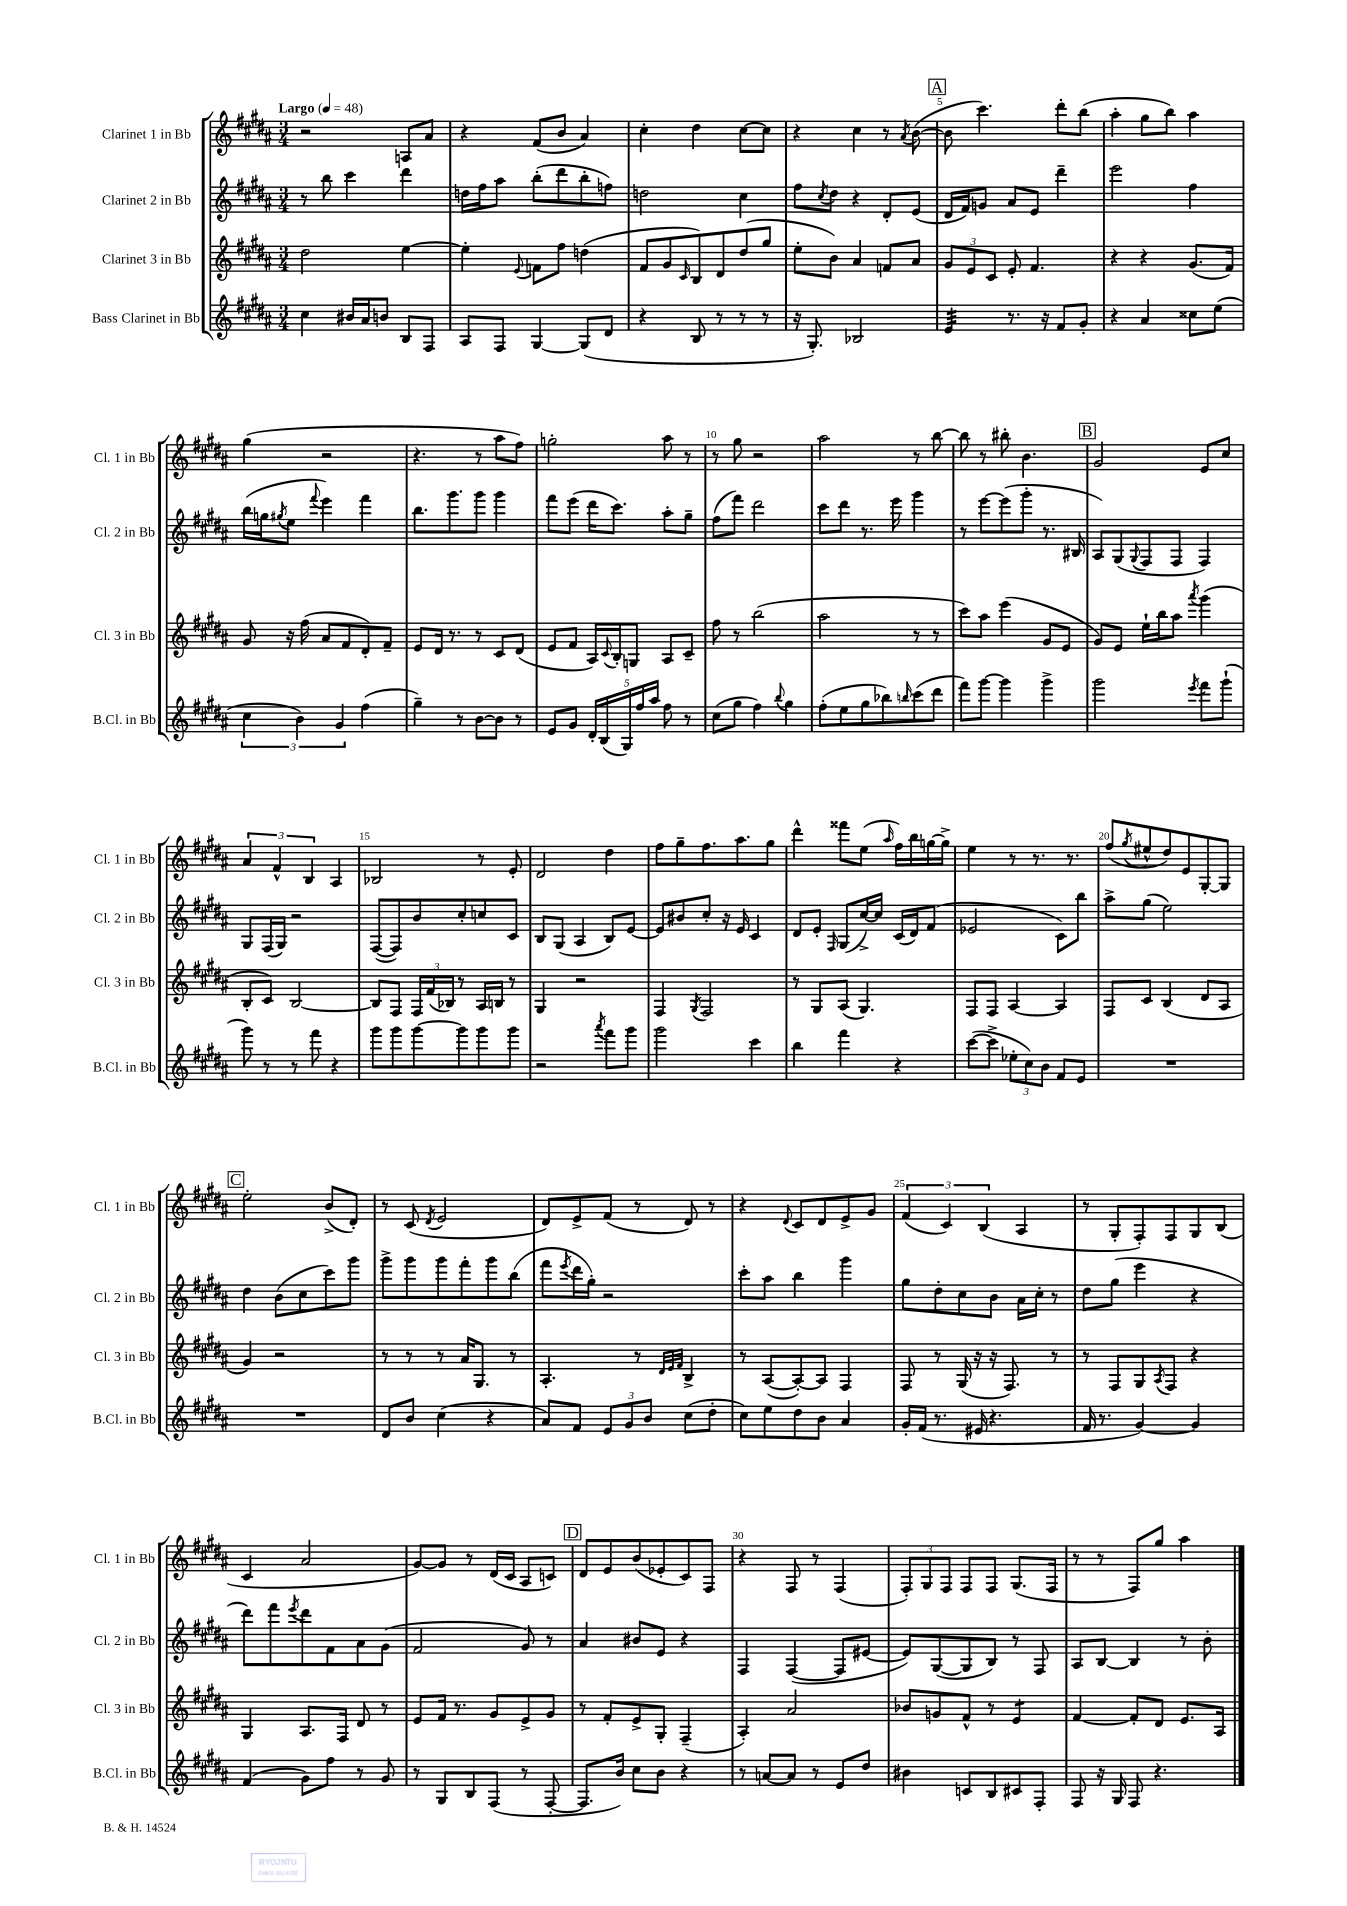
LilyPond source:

<<
\new StaffGroup <<
\new Staff = "s0" \with { instrumentName = "Clarinet 1 in Bb" shortInstrumentName = "Cl. 1 in Bb" } {
    \clef treble \key b \major \numericTimeSignature \time 3/4 \tempo "Largo" 4 = 48
    r2 a8 ais'8 |
    r4 fis'8( b'8 ais'4) |
    cis''4-. dis''4 cis''8~ cis''8 |
    r4 cis''4 r8 \acciaccatura { ais'8 } b'8~( |
    \mark \markup { \box "A" } b'8 cis'''4.) dis'''8-. b''8( |
    ais''4-. gis''8 b''8) ais''4 |
    gis''4( r2 |
    r4. r8 ais''8 fis''8) |
    g''2-. ais''8 r8 |
    r8 gis''8 r2 |
    ais''2 r8 b''8~ |
    b''8 r8 bis''8-. b'4. |
    \mark \markup { \box "B" } gis'2 e'8 cis''8 |
    \tuplet 3/2 { ais'4 fis'4-^ b4 } ais4 |
    bes2 r8 e'8-. |
    dis'2 dis''4 |
    fis''8 gis''8-- fis''8. ais''8. gis''8 |
    dis'''4-^ fisis'''8 e''8( \grace { ais''16 } fis''16) b''16 g''16~ g''16-> |
    e''4 r8 r8. r8. |
    fis''8( \acciaccatura { gis''8 } eis''8-^ dis''8) e'8 gis8~-. gis8 |
    \mark \markup { \box "C" } e''2-. b'8->( dis'8-.) |
    r8 cis'8( \acciaccatura { dis'8 } e'2 |
    dis'8) e'8-> fis'8( r8 dis'8) r8 |
    r4 \appoggiatura { dis'8 } cis'8 dis'8 e'8-> gis'8 |
    \tuplet 3/2 { fis'4( cis'4) b4( } ais4 |
    r8 gis8-. fis8-.) fis8 gis8 b8( |
    cis'4 ais'2 |
    gis'8~) gis'8 r8 dis'16( cis'16 ais8 c'8) |
    \mark \markup { \box "D" } dis'8 e'8 b'8( ees'8-. cis'8) fis8 |
    r4 fis8 r8 fis4( |
    \tuplet 3/2 { fis8-.) gis8 fis8 } fis8 fis8 gis8.( fis16 |
    r8 r8 fis8) gis''8 ais''4 \bar "|." |
}
\new Staff = "s1" \with { instrumentName = "Clarinet 2 in Bb" shortInstrumentName = "Cl. 2 in Bb" } {
    \clef treble \key b \major \numericTimeSignature \time 3/4
    r8 b''8 cis'''4 dis'''4 |
    d''16 fis''16 ais''8 b''8-.( dis'''8 b''8-. f''8) |
    d''2 cis''4 |
    fis''8 \acciaccatura { cis''8 } dis''8 r4 dis'8-. e'8( |
    \mark \markup { \box "A" } dis'16 fis'16) g'8 ais'8 e'8 dis'''4-- |
    e'''2 fis''4 |
    b''16( g''16 \acciaccatura { gis''8 } e''8 \appoggiatura { fis'''8 } e'''4) fis'''4 |
    b''8. gis'''8. gis'''8 gis'''4 |
    fis'''8 e'''8( dis'''16 cis'''8.) ais''8-. gis''8-- |
    fis''8( fis'''8) dis'''2 |
    cis'''8 dis'''8 r8. e'''16 gis'''4 |
    r8 e'''8~ e'''8( gis'''8-. r8. bis16 |
    \mark \markup { \box "B" } ais8) gis8( \appoggiatura { gis8 } fis8 fis8 fis4) |
    gis8 fis16( gis16) r2 |
    fis8~( fis8) b'8 cis''8-. c''8 cis'8 |
    b8 gis8( ais4 b8) e'8~ |
    e'8 bis'8 cis''8-. r16 e'16 cis'4 |
    dis'8 e'8-. \grace { fis16 } gis8( cis''16~->) cis''16 cis'16( dis'16) fis'8( |
    ees'2 cis'8) b''8 |
    ais''8-> gis''8( e''2) |
    \mark \markup { \box "C" } dis''4 b'8( cis''8 cis'''8) gis'''8 |
    gis'''8-> gis'''8 gis'''8 fis'''8-. gis'''8 b''8( |
    fis'''8 \acciaccatura { e'''8 } dis'''16 gis''16-.) r2 |
    cis'''8-. ais''8 b''4 gis'''4 |
    gis''8 dis''8-. cis''8 b'8 ais'16 cis''16-. r8 |
    dis''8 gis''8( e'''4 r4 |
    dis'''8) fis'''8 \acciaccatura { e'''8 } dis'''8 fis'8 ais'8 gis'8( |
    fis'2 gis'8) r8 |
    \mark \markup { \box "D" } ais'4 bis'8 e'8 r4 |
    fis4 fis4~( fis8 eis'8~ |
    eis'8) gis8~( gis8 b8) r8 fis8 |
    ais8 b8~ b4 r8 b'8-. \bar "|." |
}
\new Staff = "s2" \with { instrumentName = "Clarinet 3 in Bb" shortInstrumentName = "Cl. 3 in Bb" } {
    \clef treble \key b \major \numericTimeSignature \time 3/4
    dis''2 e''4~ |
    e''4-. \appoggiatura { e'8 } f'8 fis''8 d''4( |
    fis'8 gis'8 \grace { cis'16 } b8) dis'8 dis''8( gis''8 |
    e''8-. b'8) ais'4 f'8 ais'8 |
    \mark \markup { \box "A" } \tuplet 3/2 { gis'8 e'8 cis'8 } e'8-. fis'4. |
    r4 r4 gis'8.( fis'16) |
    gis'8 r16 fis''16( ais'8 fis'8 dis'8-.) fis'8-- |
    e'8 dis'16 r8. r8 cis'8 dis'8( |
    e'8 fis'8 ais16) \appoggiatura { cis'8 } b16-. g8 ais8 cis'8-- |
    fis''8 r8 b''2( |
    ais''2 r8 r8 |
    cis'''8) ais''8 e'''4( gis'8 e'8 |
    \mark \markup { \box "B" } gis'8) e'8 e''16-! b''16 ais''8 \acciaccatura { ais'''8 } gis'''4( |
    b8-. cis'8) b2~ |
    b8 fis8 \tuplet 3/2 { fis16 fis'16( bes16) } r8 ais16 b16 r8 |
    gis4 r2 |
    fis4 \acciaccatura { gis8 } fis2 |
    r8 gis8 ais8( gis4.) |
    fis8 fis8 ais4~ ais4 |
    fis8 cis'8 b4( dis'8 ais8 |
    \mark \markup { \box "C" } gis'4) r2 |
    r8 r8 r8 ais'16 gis8. r8 |
    ais4.-. r8 \grace { dis'32 e'32 fis'32 } b4-> |
    r8 ais8~( ais8~-.) ais8 fis4 |
    fis8 r8 gis16( r16 r16 fis8.) r8 |
    r8 fis8 gis8 \acciaccatura { ais8 } fis8 r4 |
    gis4 ais8. fis16 dis'8 r8 |
    e'8 fis'16 r8. gis'8 e'8-> gis'8 |
    \mark \markup { \box "D" } r8 fis'8-. e'8-> gis8-. fis4--( |
    ais4-.) ais'2 |
    bes'8 g'8 fis'8-^ r8 e'4:8 |
    fis'4~ fis'8-. dis'8 e'8. ais16 \bar "|." |
}
\new Staff = "s3" \with { instrumentName = "Bass Clarinet in Bb" shortInstrumentName = "B.Cl. in Bb" } {
    \clef treble \key b \major \numericTimeSignature \time 3/4
    cis''4 bis'16 ais'16 b'8 b8 fis8 |
    ais8 fis8 gis4~ gis8( dis'8 |
    r4 b8 r8 r8 r8 |
    r16 gis8.-.) bes2 |
    \mark \markup { \box "A" } e'4:32 r8. r16 fis'8 gis'8-. |
    r4 ais'4 cisis''8 e''8( |
    \tuplet 3/2 { cis''4 b'4) gis'4 } fis''4( |
    gis''4--) r8 b'8~ b'8 r8 |
    e'8 gis'8 \tuplet 5/4 { dis'16-. b16( gis16) fis''16 ais''16 } fis''8 r8 |
    cis''8( gis''8 fis''4) \appoggiatura { b''8 } gis''4 |
    fis''8-.( e''8 gis''8 bes''8) \grace { b''16 } cis'''8( dis'''8 |
    fis'''8) gis'''8~ gis'''4 gis'''4-> |
    \mark \markup { \box "B" } gis'''2 \acciaccatura { e'''8 } fis'''8 gis'''8-!( |
    gis'''8) r8 r8 fis'''8 r4 |
    gis'''8 gis'''8 gis'''8~ gis'''8 gis'''8 gis'''8 |
    r2 \acciaccatura { ais'''8 } fis'''8 gis'''8 |
    gis'''2 cis'''4 |
    b''4 fis'''4 r4 |
    cis'''8~( cis'''8-> \tuplet 3/2 { ees''8-. cis''8) b'8 } fis'8 e'8 |
    R2. |
    \mark \markup { \box "C" } R2. |
    dis'8 b'8 cis''4( r4 |
    ais'8) fis'8 \tuplet 3/2 { e'8 gis'8 b'8 } cis''8( dis''8-. |
    cis''8) e''8 dis''8 b'8 ais'4 |
    gis'16-. fis'16( r8. eis'16 r4. |
    fis'16 r8. gis'4~) gis'4 |
    fis'4( gis'8) fis''8 r8 gis'8 |
    r8 gis8 b8 fis8( r8 fis8~-. |
    \mark \markup { \box "D" } fis8. b'16) cis''8 b'8 r4 |
    r8 a'8~ a'8 r8 e'8 dis''8 |
    bis'4 c'8 b8 cis'8 fis8-. |
    fis8 r16 gis16 fis8 r4. \bar "|." |
}
>>
>>
\layout { \context { \Score \override BarNumber.break-visibility = ##(#f #t #t) barNumberVisibility = #(every-nth-bar-number-visible 5) } }
